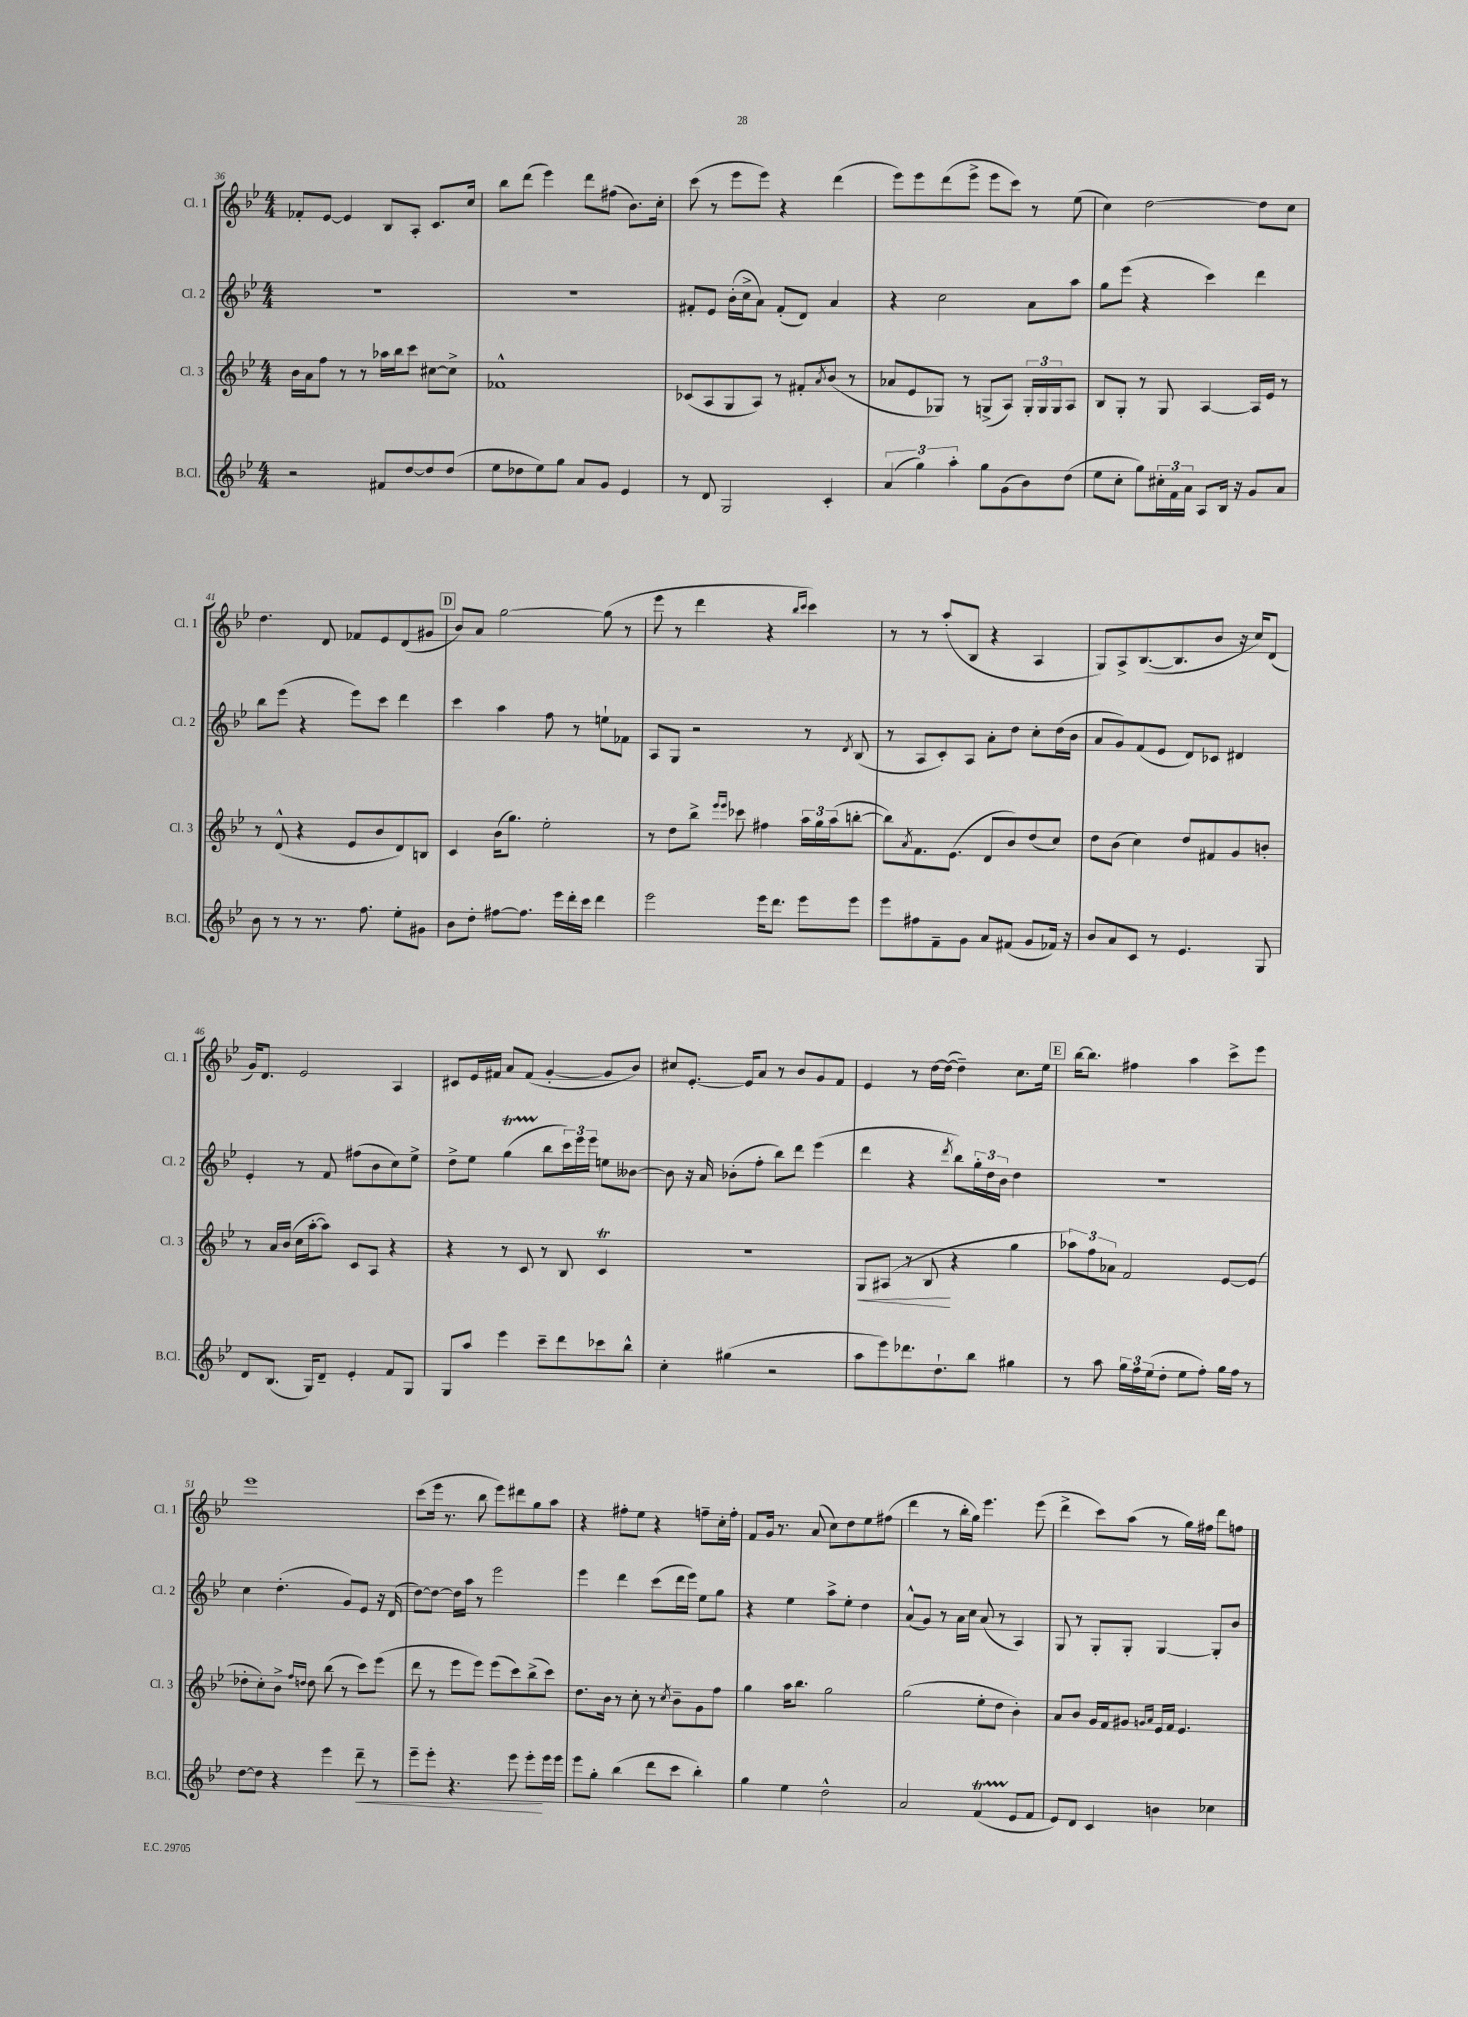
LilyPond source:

<<
\new StaffGroup <<
\new Staff = "s0" \with { instrumentName = "Cl. 1" shortInstrumentName = "Cl. 1" } {
    \clef treble \key bes \major \numericTimeSignature \time 4/4
    fes'8-. ees'8~ ees'4 bes8 a8-. c'8. c''16 |
    bes''8 d'''8( ees'''4) d'''8 fis''8( bes'8.) c''16-. |
    c'''8( r8 ees'''8 ees'''8) r4 d'''4( |
    ees'''8) ees'''8 d'''8( ees'''8-> ees'''8 c'''8) r8 ees''8( |
    c''4) d''2~ d''8 c''8 |
    d''4. d'8 fes'8 ees'8 d'8( gis'8 |
    \mark \markup { \box "D" } bes'8) a'8 g''2~ g''8( r8 |
    ees'''8 r8 d'''4 r4 \grace { bes''16 c'''16 } c'''4) |
    r8 r8 a''8-.( bes8 r4 a4 |
    g8) a8-> bes8.~( bes8. bes'8 r16 c''16) d'8( |
    g'16) d'8. ees'2 a4 |
    cis'8 ees'16 fis'16 a'8 fis'8( g'4~-. g'8 bes'8) |
    cis''8 ees'8.~-. ees'16 a'8 r8 bes'8 g'8 f'8 |
    ees'4 r8 d''16~ d''16~( d''4--) c''8. ees''16 |
    \mark \markup { \box "E" } bes''16~ bes''8. fis''4 a''4 c'''8-> ees'''8 |
    ees'''1 |
    c'''8( ees'''16 r8. bes''8 ees'''8) dis'''8 g''8 a''8 |
    r4 fis''8-. ees''8 r4 f''8-- c''16-. f''16-. |
    f'8 g'16 r8. a'8( c''8) d''8 ees''8 fis''8( |
    d'''4 r8 bes''16-. g''16) ees'''4. ees'''8( |
    d'''4-> c'''8) a''8( r8 g''16) fis''16 d'''8 f''8 \bar "|." |
}
\new Staff = "s1" \with { instrumentName = "Cl. 2" shortInstrumentName = "Cl. 2" } {
    \clef treble \key bes \major \numericTimeSignature \time 4/4
    R1 |
    R1 |
    fis'8-. ees'8 bes'16-.( c''16-> a'8) fis'8-.( d'8) a'4 |
    r4 c''2 a'8 a''8 |
    g''8 ees'''8( r4 c'''4) d'''4 |
    bes''8 ees'''8( r4 ees'''8) c'''8 d'''4 |
    \mark \markup { \box "D" } c'''4 a''4 f''8 r8 e''8-! fes'8 |
    a8 g8 r2 r8 \acciaccatura { d'8 } bes8( |
    r8 a8 c'8-.) a8 a'8-. d''8 c''8-. d''16( bes'16 |
    a'8 g'8) f'8( ees'8 d'8) ces'8 dis'4 |
    ees'4-. r8 f'8 fis''8( bes'8 c''8) ees''8-> |
    d''8-> ees''8 g''4\startTrillSpan( bes''8\stopTrillSpan \tuplet 3/2 { c'''16) ees'''16 ees'''16 } e''8 beses'8~ |
    beses'8 r16 a'16 bes'8-.( f''8-. bes''8) d'''8 ees'''4( |
    d'''4 r4 \acciaccatura { d'''8 } bes''8) \tuplet 3/2 { g''16-. d''16 bes'16 } d''4 |
    \mark \markup { \box "E" } R1 |
    c''4 d''4.-.( g'8) ees'8 r16 d'16( |
    d''8~) d''8~ d''16 a''16 r8 ees'''2 |
    ees'''4 d'''4 c'''8( d'''16 ees'''16) ees''8 g''8 |
    r4 ees''4 a''8-> ees''8-. d''4 |
    a'8-^( g'8) r8 a'16 c''16 a'8( r8 a4) |
    g8 r8 g8-. g8-. g4~ g8-. bes'8 \bar "|." |
}
\new Staff = "s2" \with { instrumentName = "Cl. 3" shortInstrumentName = "Cl. 3" } {
    \clef treble \key bes \major \numericTimeSignature \time 4/4
    bes'16 a'16 f''8 r8 r8 aes''16 bes''16 c'''8 cis''8~ cis''8-> |
    fes'1-^ |
    ces'8( a8 g8 a8) r8 fis'8-. \acciaccatura { a'8 } bes'8( r8 |
    aes'8 ees'8 ges8) r8 g8->( a8) \tuplet 3/2 { g16-. g16 g16 } a8 |
    bes8 g8-. r8 g8 a4~ a16 ees'16 r8 |
    r8 d'8-^( r4 ees'8 bes'8 d'8) b8 |
    \mark \markup { \box "D" } c'4 bes'16( g''8.) ees''2-. |
    r8 d''8 bes''8-> \grace { ees'''16 ees'''16 } ces'''8 fis''4 \tuplet 3/2 { a''16 g''16 a''16( } b''8~-. |
    b''8) \acciaccatura { a'8 } f'8. ees'8.( d'8 bes'8) d''8( c''8) |
    d''8 bes'8( c''4) d''8 fis'8 g'8 b'8-. |
    r8 a'16 bes'16( c''16 a''16~-. a''8) c'8 a8 r4 |
    r4 r8 c'8 r8 bes8 c'4\trill |
    R1 |
    g8\< ais8( r8 bes8\! r4 g''4 |
    \mark \markup { \box "E" } \tuplet 3/2 { aes''8) f''8 aes'8 } f'2 ees'8~ ees'8( |
    des''8-. c''8-.) bes'8-> \grace { f''16 d''16 } d''8 bes''8( r8 c'''8) ees'''8( |
    d'''8 r8 ees'''8 ees'''8) ees'''8( c'''8) bes''8->( c'''8) |
    d''8. bes'16 r8 c''8-. r8 \acciaccatura { c''8 } bes'8-- g'8 f''8 |
    g''4 a''16 bes''8. g''2 |
    g''2( ees''8-. d''8 bes'4-.) |
    a'8 bes'8 g'16 f'16 gis'8 \grace { g'16 a'16 } ees'16 f'16 ees'4. \bar "|." |
}
\new Staff = "s3" \with { instrumentName = "B.Cl." shortInstrumentName = "B.Cl." } {
    \clef treble \key bes \major \numericTimeSignature \time 4/4
    r2 fis'8 d''8~ d''8 d''8( |
    ees''8 des''8 ees''8) g''8 a'8 g'8 ees'4 |
    r8 d'8 g2 c'4-. |
    \tuplet 3/2 { a'4( g''4) a''4-. } g''8 g'8( bes'8) d''8( |
    ees''8 c''8-. g''8) \tuplet 3/2 { cis''16-. f'16 a'16 } a8 bes16 r16 g'8 a'8 |
    bes'8 r8 r8 r8. f''8. ees''8-. gis'8 |
    \mark \markup { \box "D" } bes'8 d''8-. fis''8~ fis''8. ees'''16 d'''16-. c'''16 d'''4 |
    ees'''2 ees'''16 d'''8. ees'''8 ees'''8 |
    ees'''8 fis''8 f'8-- g'8 a'8 fis'8( g'8 fes'16) r16 |
    bes'8 a'8 c'8 r8 ees'4. g8 |
    d'8 bes8.( g16) d'8-- ees'4-. f'8 g8 |
    g8 a''8 ees'''4 c'''8-- d'''8 ces'''8 bes''8-^ |
    c''4-. gis''4( r2 |
    a''8 ees'''8) des'''8. d''8.-! bes''8 gis''4 |
    \mark \markup { \box "E" } r8 a''8 \tuplet 3/2 { g''16 f''16 ees''16( } d''8-. ees''8 f''8-.) g''16 f''16 r8 |
    d''8~ d''8 r4 ees'''4 d'''8--\< r8 |
    ees'''8-- ees'''8-. r4. ees'''8 ees'''8-.\! ees'''16 ees'''16 |
    ees'''8 g''8-. bes''4( d'''8 c'''8 bes''4-.) |
    g''4 ees''4 d''2-^ |
    a'2 f'4\startTrillSpan( ees'8\stopTrillSpan f'8 |
    ees'8) d'8 c'4 b'4 ces''4 \bar "|." |
}
>>
>>
\layout { \context { \Score currentBarNumber = #36 } }
